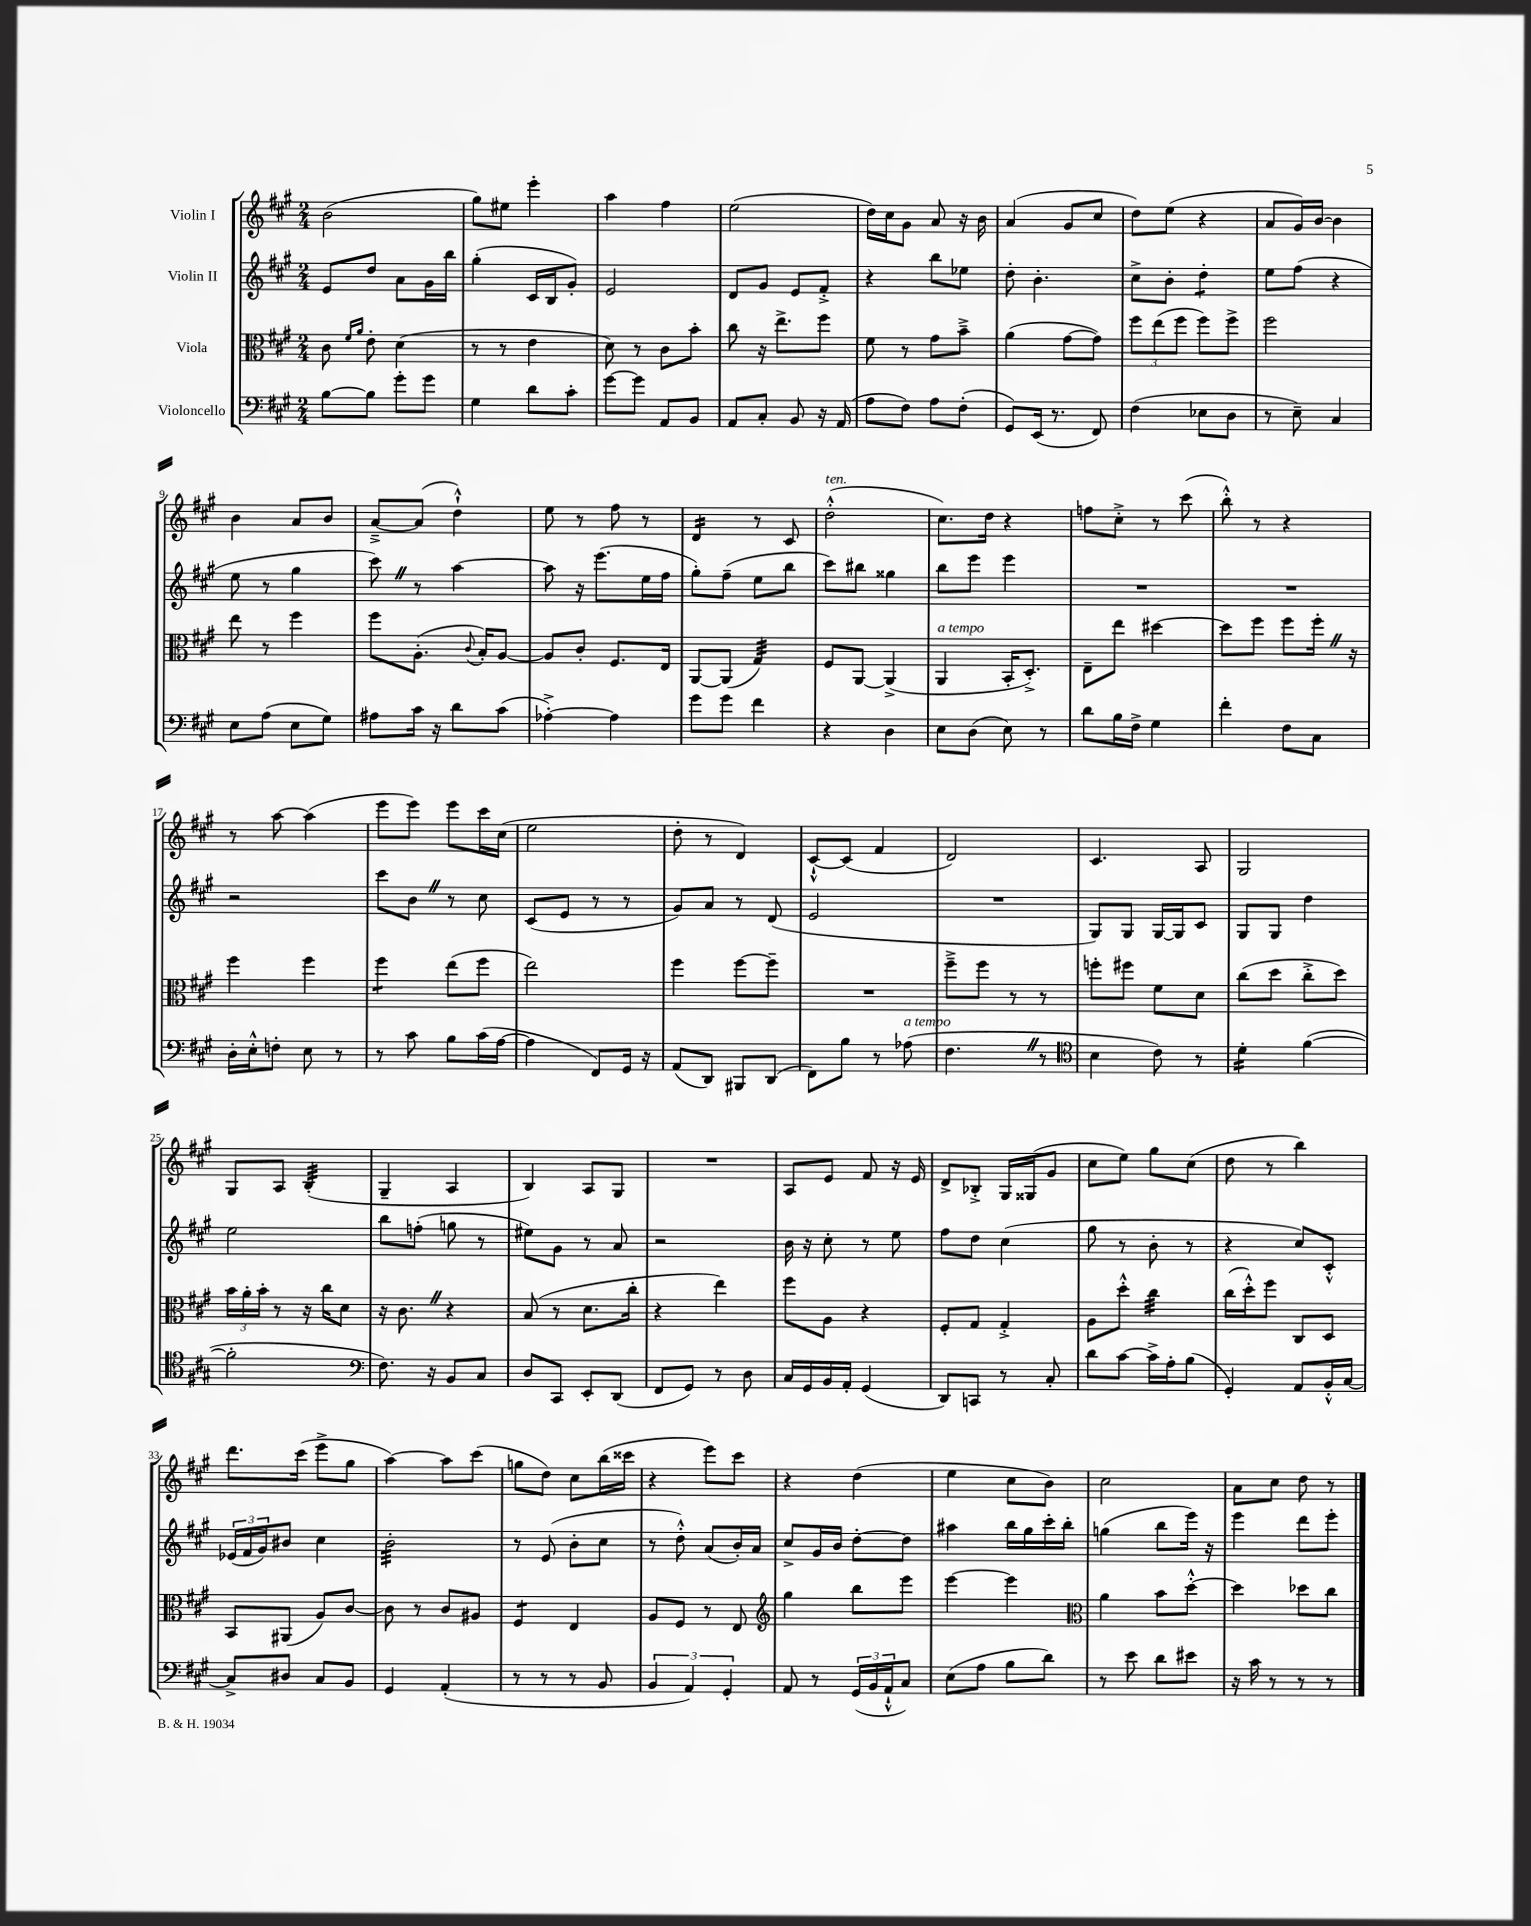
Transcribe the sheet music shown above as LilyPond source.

<<
\new StaffGroup <<
\new Staff = "s0" \with { instrumentName = "Violin I" } {
    \clef treble \key a \major \numericTimeSignature \time 2/4
    b'2( |
    gis''8) eis''8 e'''4-. |
    a''4 fis''4 |
    e''2( |
    d''16) cis''16 gis'8 a'8 r16 b'16 |
    a'4( gis'8 cis''8 |
    d''8) e''8( r4 |
    a'8 gis'16) b'16~ b'4 |
    b'4 a'8 b'8 |
    a'8~---> a'8( d''4-!-^) |
    e''8 r8 fis''8 r8 |
    d'4:16 r8 cis'8 |
    d''2-.-^^\markup { \italic "ten." }( |
    cis''8.) d''16 r4 |
    f''8 cis''8-.-> r8 cis'''8( |
    b''8-.-^) r8 r4 |
    r8 a''8~ a''4( |
    e'''8 e'''8) e'''8 cis'''16 cis''16( |
    e''2 |
    d''8-. r8 d'4) |
    cis'8~-!-^ cis'8( fis'4 |
    d'2) |
    cis'4. a8 |
    gis2 |
    gis8 a8 b4:32-.( |
    gis4-- a4 |
    b4) a8 gis8 |
    R2 |
    a8 e'8 fis'8 r16 e'16 |
    d'8-> bes8-.-> gis16 gisis16( gis'8 |
    cis''8 e''8) gis''8 cis''8( |
    d''8 r8 b''4) |
    d'''8. cis'''16( e'''8-> gis''8 |
    a''4~) a''8 cis'''8( |
    g''8 d''8) cis''8 b''16( cisis'''16 |
    r4 e'''8) cis'''8 |
    r4 d''4( |
    e''4 cis''8 b'8) |
    cis''2 |
    a'8 cis''8 d''8 r8 \bar "|." |
}
\new Staff = "s1" \with { instrumentName = "Violin II" } {
    \clef treble \key a \major \numericTimeSignature \time 2/4
    e'8 d''8 a'8 gis'16 b''16 |
    gis''4-.( cis'16 b16 gis'8-.) |
    e'2 |
    d'8 gis'8 e'8 fis'8-.-> |
    r4 b''8 ees''8 |
    d''8-. b'4.-. |
    cis''8-> b'8-. d''4:8-. |
    e''8 fis''8( r4 |
    e''8 r8 gis''4 |
    cis'''8) \once \override BreathingSign.text = \markup { \musicglyph "scripts.caesura.straight" } \breathe r8 a''4~ |
    a''8 r16 e'''8.( e''16 fis''16 |
    gis''8-.) fis''8--( e''8 b''8 |
    cis'''8) bis''8 gisis''4 |
    b''8 e'''8 e'''4 |
    R2 |
    R2 |
    r2 |
    cis'''8 b'8 \once \override BreathingSign.text = \markup { \musicglyph "scripts.caesura.straight" } \breathe r8 cis''8 |
    cis'8( e'8 r8 r8 |
    gis'8) a'8 r8 d'8( |
    e'2 |
    R2 |
    gis8) gis8 gis16~ gis16 cis'8 |
    gis8 gis8 d''4 |
    e''2 |
    b''8 f''8-.( g''8 r8 |
    eis''8) gis'8 r8 a'8 |
    r2 |
    b'16 r16 cis''8-. r8 e''8 |
    fis''8 d''8 cis''4( |
    gis''8 r8 b'8-. r8 |
    r4 cis''8) cis'8-.-^ |
    \tuplet 3/2 { ees'16( fis'16 gis'16) } bis'8 cis''4 |
    b'2:32-. |
    r8 e'8( b'8-. cis''8 |
    r8 d''8-.-^) a'8( b'16-.) a'16 |
    cis''8-> gis'16 b'16 d''8~-. d''8 |
    ais''4 b''16 gis''16 cis'''16-. b''16-. |
    g''4( b''8 e'''16) r16 |
    e'''4 d'''8 e'''8-. \bar "|." |
}
\new Staff = "s2" \with { instrumentName = "Viola" } {
    \clef alto \key a \major \numericTimeSignature \time 2/4
    cis'8 \grace { fis'16 a'16 } e'8-. d'4( |
    r8 r8 e'4 |
    d'8) r8 cis'8 b'8-. |
    cis''8 r16 e''8.-> fis''8 |
    fis'8 r8 gis'8 b'8---> |
    a'4( gis'8~ gis'8) |
    \tuplet 3/2 { fis''8 e''8( fis''8 } fis''8) fis''8-> |
    fis''2 |
    e''8 r8 fis''4 |
    fis''8 a8.-.( \appoggiatura { cis'8 } b16-.) a8~ |
    a8 cis'8-. fis8. e16 |
    a,8~ a,8( gis4:32) |
    fis8 a,8~ a,4->( |
    a,4^\markup { \italic "a tempo" } b,16-. d8.-.->) |
    e8-- e''8 dis''4~ |
    dis''8 fis''8 fis''8 fis''16-. \once \override BreathingSign.text = \markup { \musicglyph "scripts.caesura.straight" } \breathe r16 |
    fis''4 fis''4 |
    fis''4:8 e''8( fis''8 |
    e''2) |
    fis''4 fis''8~ fis''8-- |
    R2 |
    fis''8---> fis''8 r8 r8 |
    f''8-. fis''8 fis'8 d'8 |
    cis''8( d''8 cis''8-.-> d''8) |
    \tuplet 3/2 { b'16 a'16-. b'16-. } r8 r16 cis''16 d'8 |
    r16 cis'8. \once \override BreathingSign.text = \markup { \musicglyph "scripts.caesura.straight" } \breathe r4 |
    b8( r8 d'8. cis''16-. |
    r4 e''4) |
    fis''8 a8 r4 |
    fis8-. gis8 gis4-.-> |
    a8 d''8-.-^ cis''4:32 |
    cis''16( d''16-.-^) fis''8 cis8 d8 |
    b,8 ais,8( a8) cis'8~ |
    cis'8 r8 cis'8 ais8 |
    fis4:8 e4 |
    a8 fis8 r8 e8 |
    \clef treble gis''4 b''8 e'''8 |
    e'''4~ e'''4 |
    \clef alto a'4 b'8 d''8~-.-^ |
    d''4 des''8 cis''8 \bar "|." |
}
\new Staff = "s3" \with { instrumentName = "Violoncello" } {
    \clef bass \key a \major \numericTimeSignature \time 2/4
    b8~ b8 gis'8-. gis'8 |
    gis4 d'8 cis'8-. |
    gis'8~ gis'8 a,8 b,8 |
    a,8 cis8-. b,8 r16 a,16( |
    a8 fis8) a8 fis8-.( |
    gis,8) e,16( r8. fis,8) |
    fis4( ees8 d8 |
    r8 e8--) cis4 |
    e8 a8( e8 gis8) |
    ais8 cis'16 r16 d'8 cis'8( |
    aes4~-.->) aes4 |
    gis'8 gis'8 fis'4 |
    r4 d4 |
    e8 d8( e8) r8 |
    d'8 b16 fis16-> gis4 |
    fis'4-. fis8 cis8 |
    d16-. e16-.-^ f8-. e8 r8 |
    r8 cis'8 b8 cis'16( a16~ |
    a4 fis,8) gis,16 r16 |
    a,8( d,8) bis,,8 d,8( |
    fis,8) b8 r8 aes8^\markup { \italic "a tempo" }( |
    fis4. \once \override BreathingSign.text = \markup { \musicglyph "scripts.caesura.straight" } \breathe r8 |
    \clef tenor b4 cis'8) r8 |
    d'4:16-. fis'4~( |
    fis'2-. |
    \clef bass fis8.) r16 b,8 cis8 |
    d8 cis,8 e,8-. d,8( |
    fis,8 gis,8) r8 d8 |
    cis16 gis,16 b,16 a,16-. gis,4( |
    d,8) c,8 r8 cis8-. |
    d'8 cis'8~ cis'16-> a16-. b8( |
    gis,4-.) a,8 b,16-.-^ cis16~ |
    cis8-> dis8 cis8 b,8 |
    gis,4 a,4-.( |
    r8 r8 r8 b,8 |
    \tuplet 3/2 { b,4 a,4) gis,4-. } |
    a,8 r8 \tuplet 3/2 { gis,16( b,16 a,16-!-^ } cis8) |
    e8( a8 b8 d'8) |
    r8 e'8 d'8 eis'8 |
    r16 cis'16 r8 r8 r8 \bar "|." |
}
>>
>>
